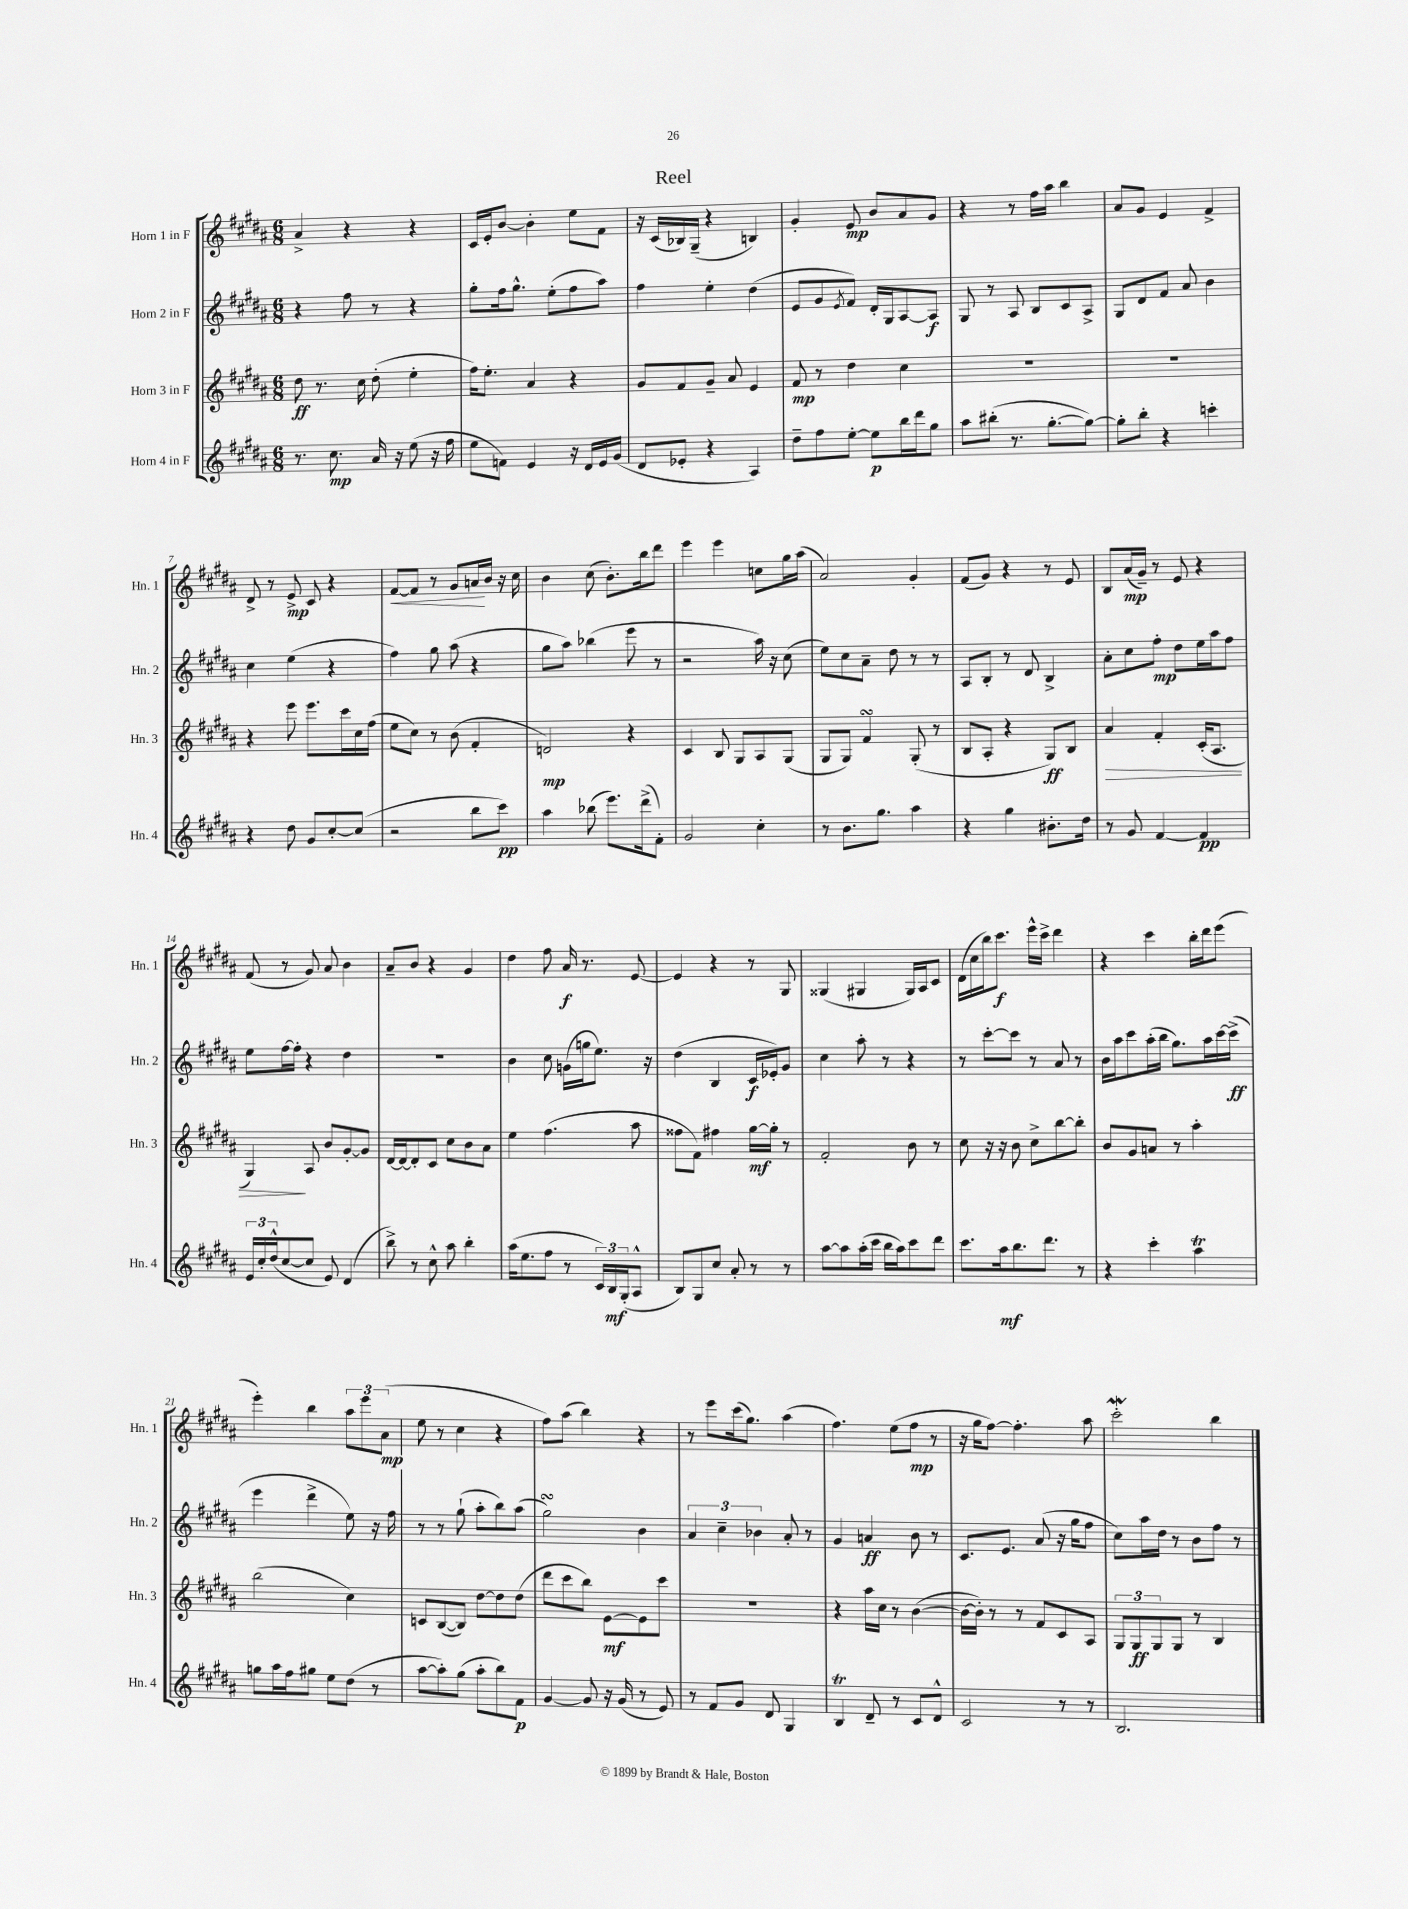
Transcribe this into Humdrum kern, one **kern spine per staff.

**kern	**kern	**kern	**kern
*staff4	*staff3	*staff2	*staff1
*clefG2	*clefG2	*clefG2	*clefG2
*k[f#c#g#d#a#]	*k[f#c#g#d#a#]	*k[f#c#g#d#a#]	*k[f#c#g#d#a#]
*M6/8	*M6/8	*M6/8	*M6/8
8.r	8dd#	4r	4a#^
.	8.r	.	.
8.cc#	.	.	.
.	.	8ff#	4r
.	16cc#	.	.
16a#	(8dd#'	8r	.
16r	.	.	.
(8ee	4ee'	4r	4r
16r	.	.	.
16ff#	.	.	.
=	=	=	=
8ee	16ff#)	8gg#'	16c#
.	8.ee'	.	16e'
8f)	.	16ff#	[8b
.	.	8.gg#^^	.
4e	4a#	.	4b']
.	.	(8ee'	.
16r	4r	8ff#	8ee
16d#	.	.	.
16e	.	8aa#)	8f#
(16g#	.	.	.
=	=	=	=
8d#	8g#	4ff#	16r
.	.	.	(16c#
8e-'	8f#	.	16B-)
.	.	.	(16G#~
4r	8g#~	4ee'	4r
.	8a#	.	.
4A#)	4e	(4dd#	4B)
=	=	=	=
8dd#~	8f#	8e	4g#'
8ff#	8r	8g#	.
.	.	8qe	.
[8ee'	4dd#	8f#)	8e
8ee]	.	16d#'	8b
.	.	16G#	.
16bb	4cc#	[8A#	8a#
16ddd#	.	.	.
8gg#	.	8A#]	8g#
=	=	=	=
8aa#	2.r	8G#	4r
(8bb#'	.	8r	.
8.r	.	8A#	8r
.	.	8B	16ff#
[8.gg#'	.	.	16aa#
.	.	8c#	4bb
8gg#_)	.	8A#^	.
=	=	=	=
8gg#']	2.r	8G#	8a#
8bb'	.	8d#	8g#
4r	.	8f#	4e
.	.	8a#	.
4ccc'	.	4b	4f#^
=	=	=	=
4r	4r	4cc#	8d#^
.	.	.	8r
8dd#	8eee	(4ee	8e^
8g#	8.eee	.	8c#
[8cc#'	.	4r	4r
.	16ccc#	.	.
(8cc#]	16cc#	.	.
.	(16ff#	.	.
=	=	=	=
2r	8ee	4ff#)	[8f#
.	8cc#)	.	8f#]
.	8r	8gg#	8r
.	(8b	(8aa#	8g#
8bb	4f#'	4r	16a
.	.	.	16b
8ccc#)	.	.	16r
.	.	.	16cc#
=	=	=	=
4aa#	2d)	8gg#	4b
.	.	8aa#)	.
(8bb-	.	(4bb-	(8cc#
8.eee)	.	.	8.b')
.	4r	8eee	.
(16ddd#^	.	.	16bb
8f#')	.	8r	8ddd#
=	=	=	=
2g#	4c#	2r	4eee
.	8B	.	4eee
.	8G#	.	.
4cc#'	8A#	16aa#)	8cc
.	.	16r	.
.	(8G#	(8cc#	16gg#
.	.	.	(16aa#
=	=	=	=
8r	8G#	8ee)	2a#)
8.b	8G#)	8cc#	.
.	4f#	8a#~	.
8.gg#	.	.	.
.	.	8dd#	.
4aa#	(8G#'	8r	4g#'
.	8r	8r	.
=	=	=	=
4r	8B	8A#	(8f#
.	8A#'	8B'	8g#)
4gg#	4r	8r	4r
.	.	8d#	.
8.b#'	8G#)	4B^	8r
.	8B	.	8e
16dd#	.	.	.
=	=	=	=
8r	4a#	8a#'	8B
8g#	.	8cc#	(16a#
.	.	.	16g#~)
[4f#	4f#'	8ff#'	8r
.	.	8dd#	8e
4f#]	(16c#'	16ee	4r
.	8.A#	16aa#	.
.	.	8ff#	.
=	=	=	=
24e	4G#)	8ee	(8f#
24cc#'	.	.	.
(24dd#^^	.	.	.
[8cc#	.	[16ff#	8r
.	.	16ff#']	.
8cc#]	8A#	4r	8g#)
8e)	8b	.	8a#
(4d#	[8g#'	4dd#	4b
.	8g#]	.	.
=	=	=	=
8bb^)	[16d#	2.r	8a#~
.	16d#_	.	.
8r	8d#']	.	8b
8cc#^^	8c#	.	4r
8aa#	8cc#	.	.
4bb'	8b	.	4g#
.	8a#	.	.
=	=	=	=
(16aa#	4ee	4b	4dd#
8.ee	.	.	.
8ff#	(4.ff#	8cc#	8ff#
8r	.	(16g	16a#
.	.	16gg	8.r
24c#)	.	8.ee)	.
24B	.	.	.
(24G#'	.	.	.
8A#^^	8aa#	.	[8e
.	.	16r	.
=	=	=	=
8B)	8ff##	(4dd#	4e]
8G#	8f#)	.	.
8cc#	4ff#	4B	4r
8a#'	.	.	.
8r	[16gg#	16c#	8r
.	16gg#']	16e-')	.
8r	8r	8g#	8G#
=	=	=	=
[8aa#	2f#'	4cc#	(4G##
8aa#]	.	.	.
(16aa#'	.	8aa#'	4G#
16ccc#	.	.	.
16bb	.	8r	.
16aa#)	.	.	.
8ccc#	8b	4r	16G#)
.	.	.	16A#
8ddd#	8r	.	8c#
=	=	=	=
8.ccc#	8cc#	8r	(16d#
.	.	.	16cc#
.	16r	[8ccc#'	16bb)
16aa#	16r	.	8.ccc#
8.bb	8b	8ccc#]	.
.	8cc#^	8r	16eee^^
8.ddd#	.	.	16ccc#^
.	[8bb	8a#	4ddd#
8r	8bb']	8r	.
=	=	=	=
4r	8b	16b	4r
.	.	16aa#	.
.	8g#	8ccc#	.
4ccc#'	8a	(16aa#'	4ccc#
.	.	16bb	.
.	8r	8.gg#)	.
4aa#	4aa#'	.	16bb'
.	.	16aa#	16ddd#
.	.	[16ccc#	(8eee
.	.	(16ccc#^]	.
=	=	=	=
8gg	(2bb	4eee	4eee')
16aa#	.	.	.
16ff#	.	.	.
8gg#	.	4ddd#^	4bb
8ee	.	.	.
(8dd#	4cc#)	8ee)	12aa#
.	.	.	12eee
8r	.	16r	.
.	.	.	(12a#
.	.	16ff#	.
=	=	=	=
[8aa#	8c	8r	8ee
8aa#'])	([8B	8r	8r
(8gg#	8B])	(8gg#`	4cc#
8aa#'	[8dd#	8aa#'	.
8bb)	8dd#]	8bb)	4r
8f#	(8dd#	(8aa#	.
=	=	=	=
[4g#	8ddd#	2gg#)	8ff#)
.	8ccc#	.	(8aa#
8g#]	8bb)	.	4bb)
16r	[8e	.	.
(16g#	.	.	.
8r	8e]	4b	4r
8e)	8ccc#	.	.
=	=	=	=
8r	2.r	6a#	8r
8f#	.	.	8eee
.	.	6cc#~	.
8g#	.	.	(16ccc#
.	.	.	8.gg#)
.	.	6b-	.
8d#	.	.	.
4G#	.	8a#'	(4aa#
.	.	8r	.
=	=	=	=
4B	4r	4g#	4.ff#)
8d#~	16aa#	4a	.
.	16cc#	.	.
8r	8r	.	(8ee
8c#	([4b	8b	8ff#
8d#^^	.	8r	8r
=	=	=	=
2c#	16b_	8.c#	16r
.	16b'])	.	16gg#
.	8r	.	[8ff#)
.	.	8.e	.
.	8r	.	4.ff#']
.	8f#	(8a#	.
8r	8c#	16r	.
.	.	16gg#	.
8r	8A#	8ff#	8aa#
=	=	=	=
2.B	12G#	8cc#)	2ccc#'
.	12G#	.	.
.	.	16aa#	.
.	12G#	.	.
.	.	16dd#	.
.	8G#	8r	.
.	8r	8b	.
.	4B	8ff#	4bb
.	.	8r	.
==	==	==	==
*-	*-	*-	*-
